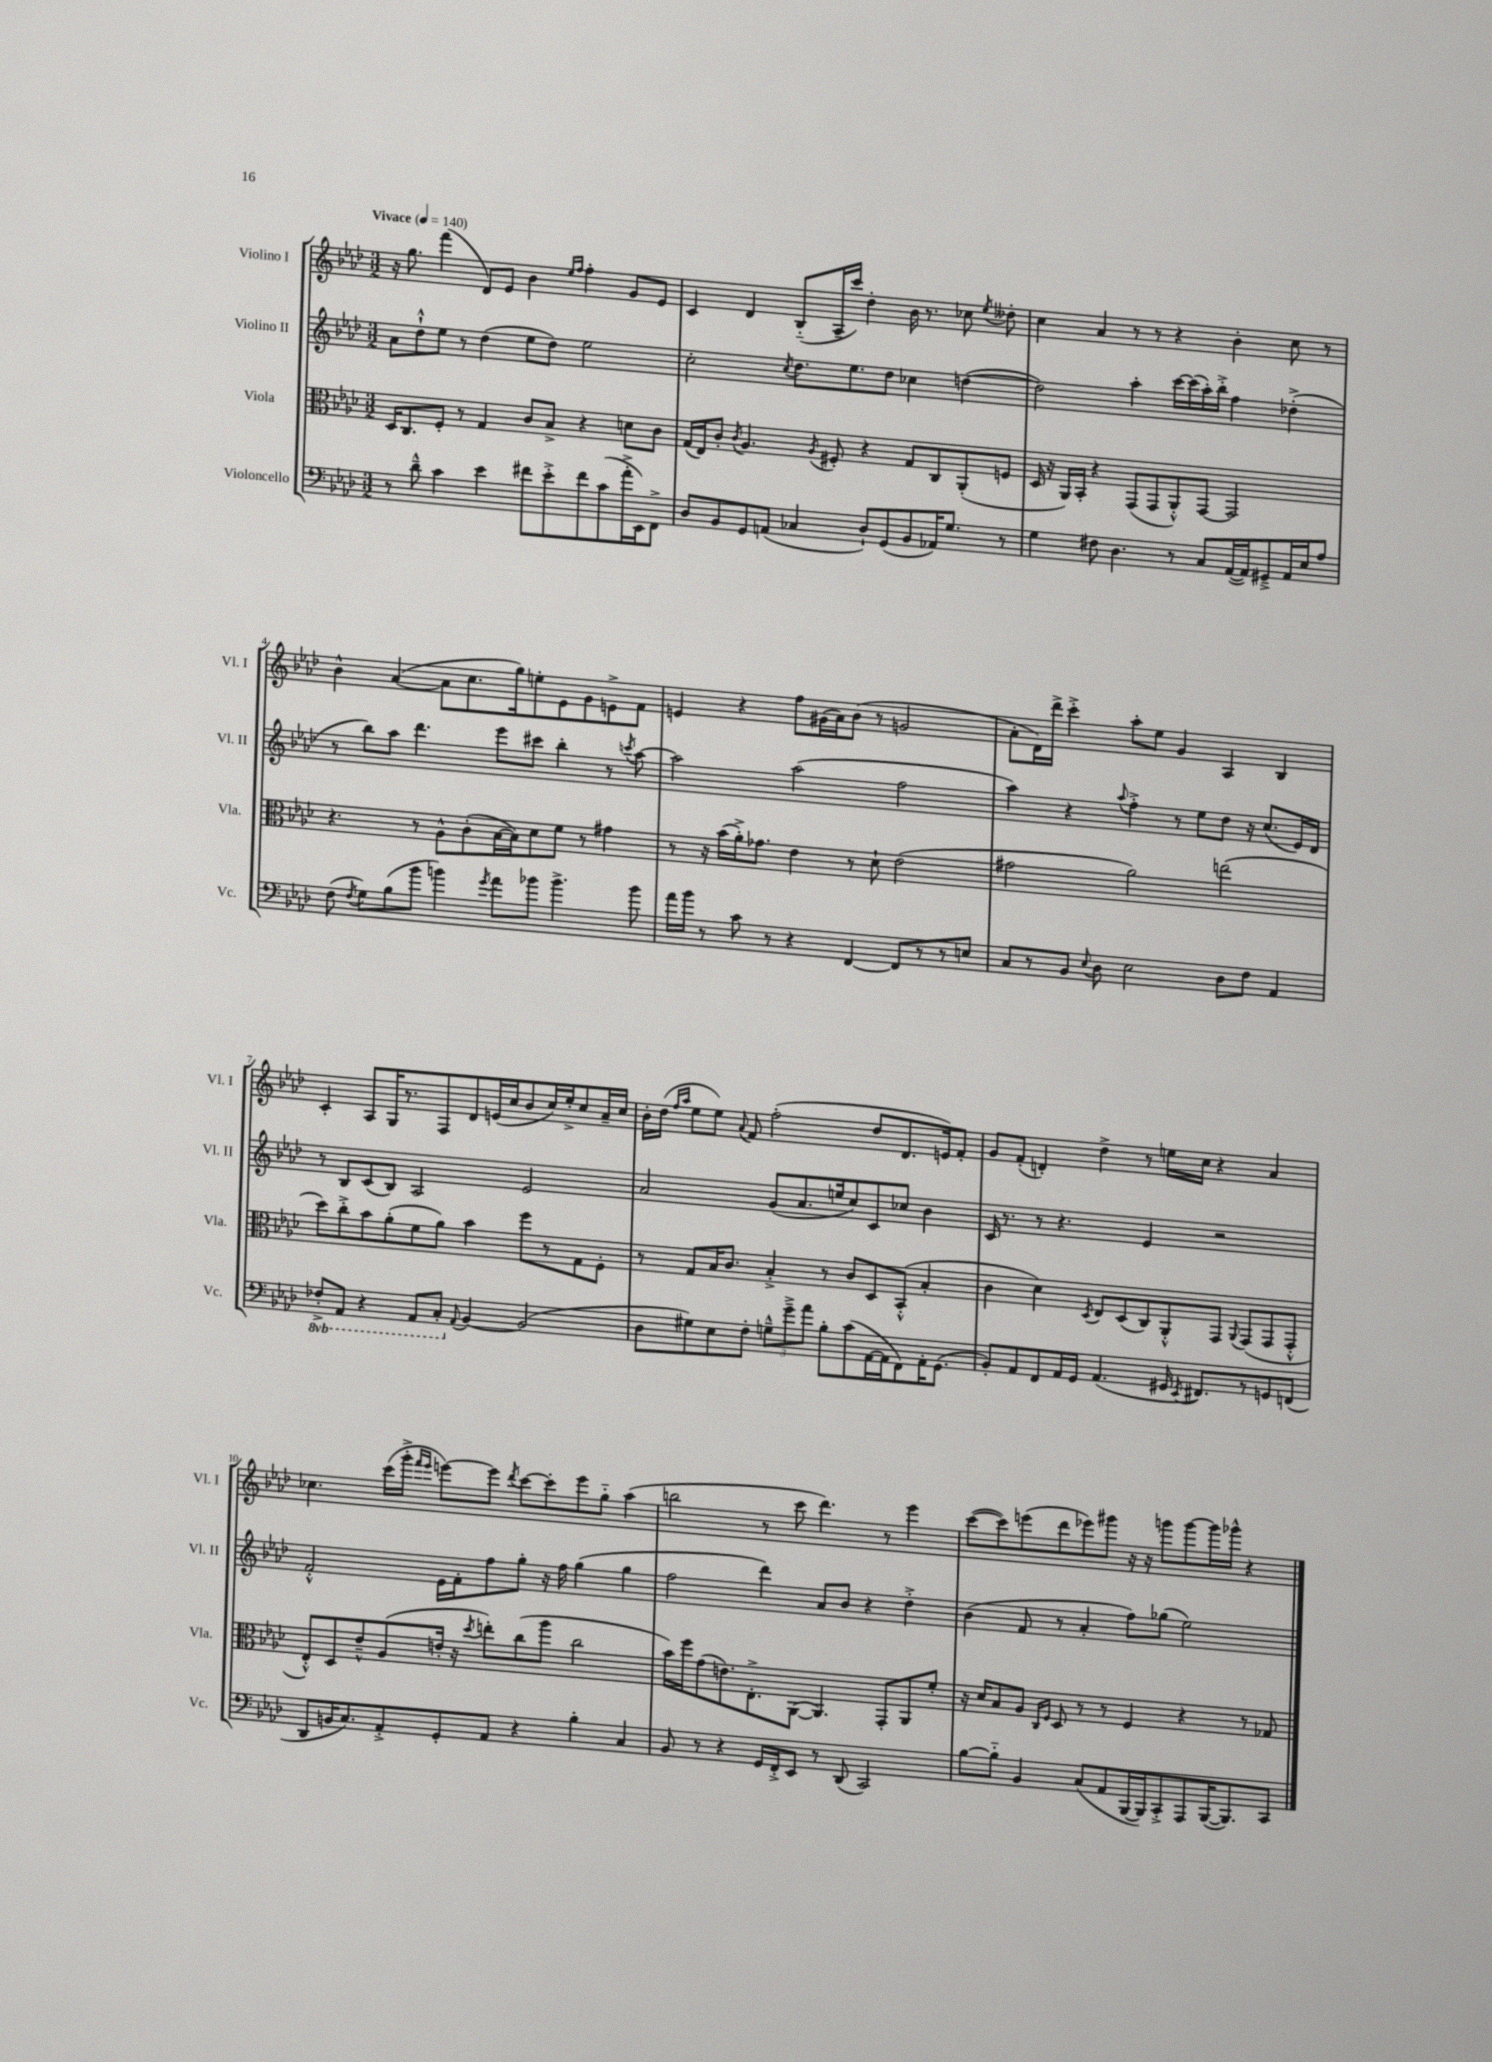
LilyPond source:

<<
\new StaffGroup <<
\new Staff = "s0" \with { instrumentName = "Violino I" shortInstrumentName = "Vl. I" } {
    \clef treble \key aes \major \numericTimeSignature \time 3/2 \tempo "Vivace" 4 = 140
    \autoBeamOff r16 g''8. f'''4( des'8[) ees'8] bes'4 \grace { ees''16[ f''16] } f''4-. g'8[ ees'8] |
    c'4 des'4 bes8[-_( aes16-- c'''16]) des''4-. bes'16 r8. ces''8 \acciaccatura { ees''8 } deses''8-. |
    c''4 aes'4 r8 r8 r4 bes'4-. c''8 r8 |
    bes'4-^ aes'4~( aes'8[ c''8. g''16) e''8-. ees'8 g'8 e'8-> f'8] |
    e'4 r4 f''8[ gis'16( aes'16) bes'8]( r8 g'2 |
    aes'8[-. des'16) des'''16]-> c'''4-.-> aes''8[-. ees''8] g'4 aes4 bes4 |
    c'4-. aes8[ g16 r8. f8 des'8 e'16( c''16 bes'8 c''16) ees''16-.-> c''8 aes'16-- c''16] |
    bes'16[-. des''16]( \grace { f''16[ aes''16] } ees''8[ ees''8]) \appoggiatura { aes'8 } f'8 f''2-.( des''8[ des'8. e'16) f'8]-. |
    g'8[ f'8]-.( d'4-.) des''4-> r8 e''16[ c''16] r4 aes'4 |
    ces''4. c'''16[( g'''16]-.-> \grace { f'''16[ ees'''16] } e'''8[~) e'''8] \acciaccatura { des'''8 } c'''8[~ c'''8-. e'''8 g''8]-_ aes''4( |
    b''2 r8 c'''8 des'''4.) r8 ees'''4 |
    c'''8[~( c'''8) e'''8( des'''8 ees'''8) gis'''8] r16 r16 g'''8[ g'''8~ g'''16 ges'''16]-^ r4 \bar "|." |
}
\new Staff = "s1" \with { instrumentName = "Violino II" shortInstrumentName = "Vl. II" } {
    \clef treble \key aes \major \numericTimeSignature \time 3/2
    \autoBeamOff aes'8[ des''8-!-^ ees''8] r8 des''4( ees''8[ des''8]) ees''2 |
    c''2-. \acciaccatura { c''8 } des''8.[ ees''8. des''8] ces''4 d''4~( |
    d''2) aes''4-. c'''16[~ c'''16( aes''16-.) bes''16]-.-> f''4 des''4-.->( |
    r8 bes''8[) aes''8] des'''4. ees'''8[ cis'''8] bes''4-. r8 \acciaccatura { c'''8 } aes''8~ |
    aes''2 aes''2( f''2 |
    aes''4) r4 \appoggiatura { aes''8 } f''4-.-> r8 ees''8[ des''8] r16 c''8.[( ees'16) des'16] |
    r8 bes8[ c'8( bes8]) aes2 ees'2 |
    aes'2 g'8[( aes'8. e''16 c''8) c'8 ces''8] bes'4 |
    c'16 r8. r8 r4. ees'4 r2 |
    f'2-.-^ ees'16[ f'16-. f''8 g''8]-. r16 f''16 g''4( g''4 |
    f''2 des'''4) aes'8[ bes'8] r4 des''4-.-> |
    bes'4( f'8 r8 aes'4-. f''8[) ges''8]( ees''2) \bar "|." |
}
\new Staff = "s2" \with { instrumentName = "Viola" shortInstrumentName = "Vla." } {
    \clef alto \key aes \major \numericTimeSignature \time 3/2
    \autoBeamOff des16[ c8. f8]-. r8 g4 c'8[ bes8]-> r4 d'8[ c'8] |
    g16[( ees16) c'8]-. \acciaccatura { c'8 } aes4. \acciaccatura { aes8 } fis8-. r4 g8[ c8 aes,8-.( f8] |
    des16 r16 aes,16[) bes,16]-. r4 g,8[( g,8 aes,8-.-^) g,8]~ g,2 |
    r4. r8 aes8[-^ c'8-.( bes16~ bes16) des'8 f'8] r8 gis'4 |
    r8 r16 bes'16[( aes'16-.->) ges'8.] ees'4 r8 des'8-! ees'2( |
    gis'2 aes'2) e''2( |
    des''8[) c''8-.-> bes'8 aes'8-.( f'8 aes'8]) bes'4 f''8[ r8 g8 f8]-. |
    r8 g8[ bes16 c'8.] bes4-.-> r8 c'8[ des8 bes,8]-.-^( bes4-. |
    c'4 des'4) \acciaccatura { des8 } ees8[ des8( c8) aes,8-.-^ g,8] \appoggiatura { aes,8 } g,8[( g,8 g,8]-.-^ |
    ees8[-.-^) des8 ees'8---^ aes8( e'16]-. r16 \acciaccatura { des''8 } e''8[-.) c''8( aes''8] c''2 |
    bes'16[) f''16 g'8( e'8.) ees8.-.-> aes,8]~( aes,4.) g,8[-. aes,8 f'8]-. |
    r16 des'16[ bes8 aes8] \grace { c16[ f16] } des8 r8 r8 f4 r4 r8 ges8 \bar "|." |
}
\new Staff = "s3" \with { instrumentName = "Violoncello" shortInstrumentName = "Vc." } {
    \clef bass \key aes \major \numericTimeSignature \time 3/2 \set Staff.ottavationMarkups = #ottavation-simple-ordinals
    \autoBeamOff r8 des'8---^ c'4 ees'4 fis'8[ ees'8-.-> fis'8 c'8( aes'16-.-> ees,16) f,8]-> |
    des8[ bes,8 g,8 a,8]( ces4 des8[-!) g,8( bes,8 aes,16) g8.] r8 |
    g4 fis8 des4. r8 c8[ aes,16~( aes,16) gis,8---> aes,16 ees16 aes8] |
    f8( \acciaccatura { f8 } g8[) bes8( bes'8] b'4) \acciaccatura { g'8 } aes'8[ bes'8] bes'4.-> bes'8 |
    aes'16[ bes'16] r8 c'8 r8 r4 f,4~ f,8[ r8 r8 e8] |
    c8[ r8 bes,8] \appoggiatura { ees8 } des8 ees2 des8[ f8] aes,4 |
    \ottava #-1 fes,8[-.-> aes,,8] r4 aes,,8[ c,8]-. \ottava #0 \appoggiatura { aes,8 } bes,4~ bes,2( |
    des8[ gis8) ees8 f8]-. \tuplet 3/2 { g8[---^ g'8---> aes'8] } bes8[-. c'8( aes,16~ aes,16 f,8) aes,16-. g,8.]( |
    bes,8[-.) aes,8 f,8 aes,16 g,16] aes,4.( gis,16 \acciaccatura { ees,8 } fis,8.[) r8 g,8 f,8]( |
    des,8[ b,16 c8.) aes,8-.-> g,8-. aes,8] r4 bes4-. c4 |
    bes,8 r8 r4 g,16[ f,16-.-> ees,8] r8 des,8( c,2) |
    bes8[~ bes8]-_ bes,4 c8[( aes,8 bes,,16~ bes,,16) c,8-.-> aes,,8 bes,,16~( bes,,8.) c,8] \bar "|." |
}
>>
>>
